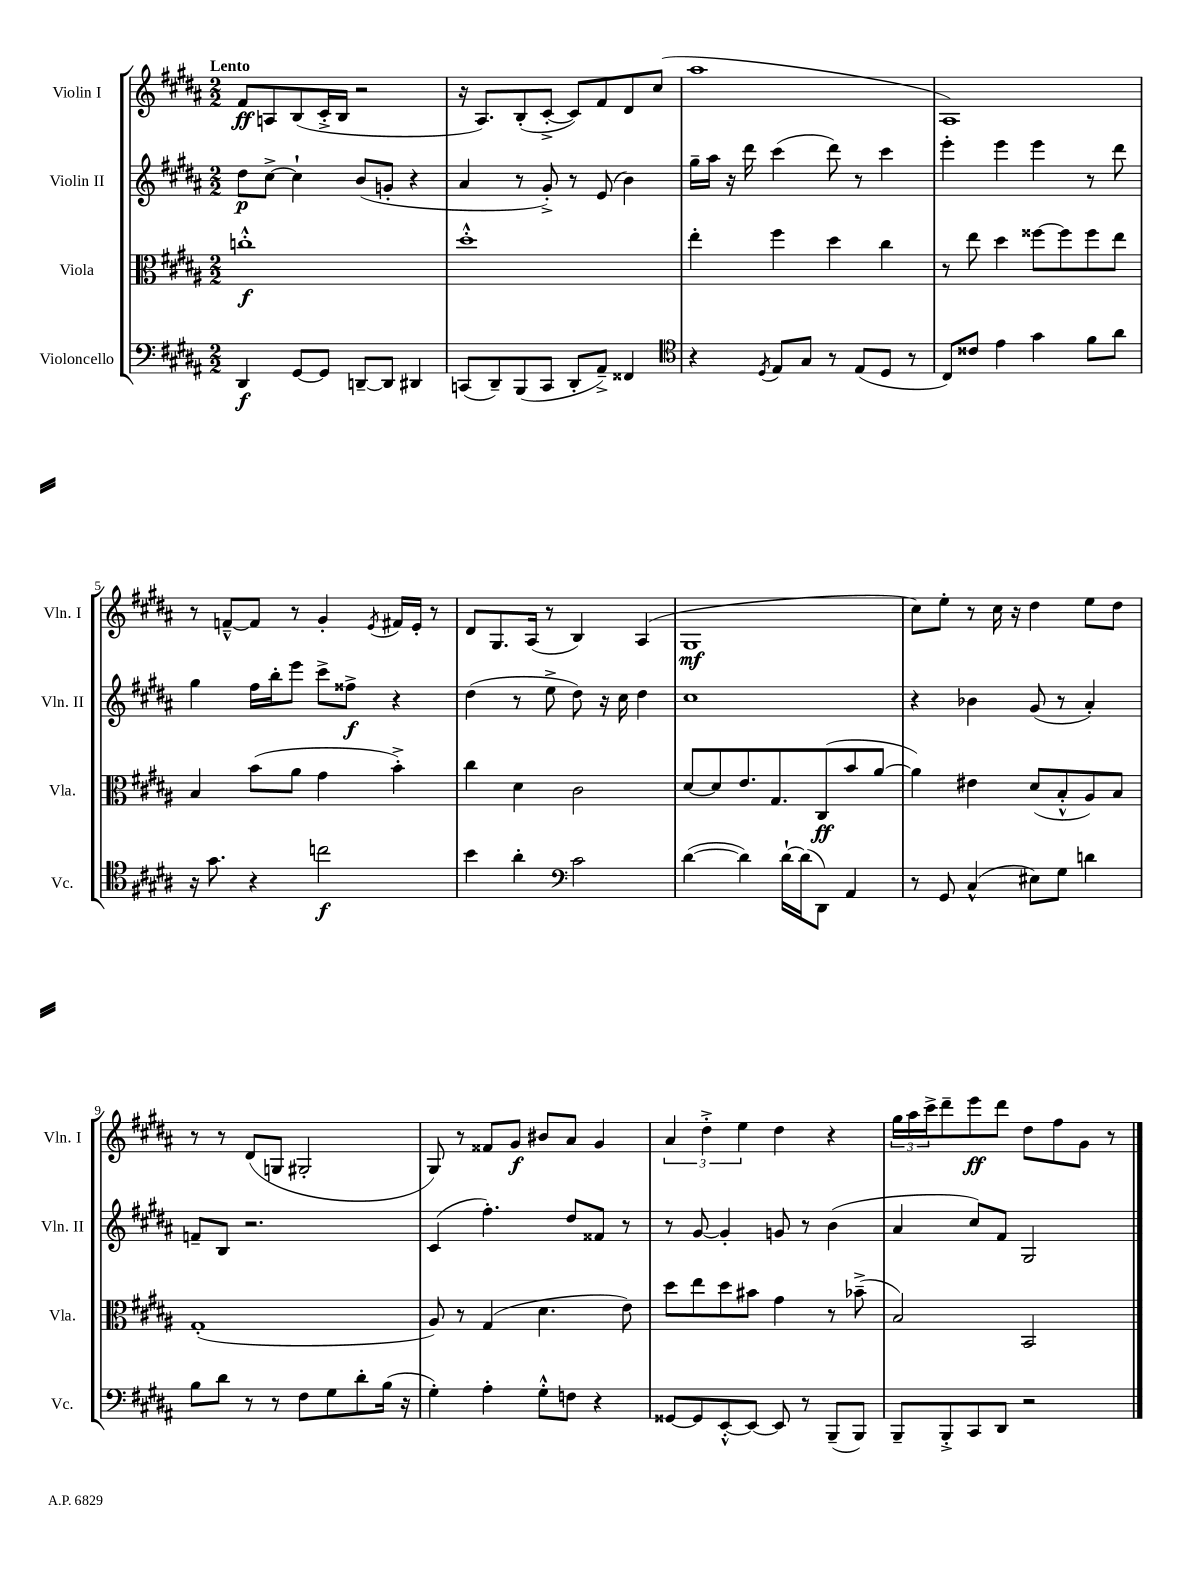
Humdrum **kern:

**kern	**kern	**kern	**kern
*staff4	*staff3	*staff2	*staff1
*clefF4	*clefC3	*clefG2	*clefG2
*k[f#c#g#d#a#]	*k[f#c#g#d#a#]	*k[f#c#g#d#a#]	*k[f#c#g#d#a#]
*M2/2	*M2/2	*M2/2	*M2/2
4DD#/	1cc'^^	8dd#\L	8f#/L
.	.	[8cc#^\J	8A/
[8GG#/L	.	4cc#`\]	(8B/
8GG#/]J	.	.	16c#'^/L
.	.	.	16B/JJ
[8DD~/L	.	(8b/L	2r
8DD/]J	.	8g'/J	.
4DD#/	.	4r	.
=	=	=	=
(8CC/L	1dd#'^^	4a#/	16r
.	.	.	8.A#/L)
8DD#~/)	.	.	.
(8BBB/	.	8r	(8B'/
8CC/J	.	8g#'^/)	[8c#'^/J
8DD#'/L	.	8r	8c#/]L)
8AA#~^/J)	.	(8e/	8f#/
4FF##/	.	4b\)	8d#/
.	.	.	(8cc#/J
=	=	=	=
*clefC4	*	*	*
4r	4ee'\	16gg#~\LL	1aa#
.	.	16aa#\JJ	.
.	.	16r	.
.	.	16ddd#\	.
8qD#/	.	.	.
8E/L	4ff#\	(4ccc#\	.
8G#/J	.	.	.
8r	4dd#\	8ddd#\)	.
(8E/L	.	8r	.
8D#/J	4cc#\	4ccc#\	.
8r	.	.	.
=	=	=	=
8C#/L)	8r	4eee'\	1A#)
8c##/J	8ee\	.	.
4e\	4dd#\	4eee\	.
4g#\	[8ff##\L	4eee\	.
.	8ff##\]	.	.
8f#\L	8ff##\	8r	.
8a#\J	8ee\J	8ddd#\	.
=	=	=	=
16r	4B/	4gg#\	8r
8.g#\	.	.	.
.	.	.	[8f~^^/L
4r	(8b\L	16ff#\LL	8f/]J
.	.	16bb'\J	.
.	8a#\J	8eee\J	8r
2cc\	4g#\	8ccc#^\L	4g#'/
.	.	8ff##^\J	.
.	.	.	8qe/
.	4b'^\)	4r	16f#/LL
.	.	.	16e'/JJ
.	.	.	8r
=	=	=	=
4b\	4cc#\	(4dd#\	8d#/L
.	.	.	8.G#/
4a#'\	4d#\	8r	.
.	.	.	(16A#/Jk
.	.	8ee^\	8r
*clefF4	*	*	*
2c#\	2c#\	8dd#\)	4B/)
.	.	16r	.
.	.	16cc#\	.
.	.	4dd#\	(4A#/
=	=	=	=
([4d#\	[8d#/L	1cc#	1G#
.	8d#/]	.	.
4d#\])	8.e/	.	.
.	8.G#/	.	.
[16d#`\LL	.	.	.
(16d#\]J	.	.	.
8DD#\J)	(8C#/	.	.
4AA#/	8b/	.	.
.	[8a#/J	.	.
=	=	=	=
8r	4a#\])	4r	8cc#\L)
8GG#/	.	.	8ee'\J
(4C#^^/	4e#\	4b-\	8r
.	.	.	16cc#\
.	.	.	16r
8E#\L)	(8d#/L	(8g#/	4dd#\
8G#\J	8B'^^/	8r	.
4d\	8A#/)	4a#'/)	8ee\L
.	8B/J	.	8dd#\J
=	=	=	=
8B\L	(1G#'	8f~/L	8r
8d#\J	.	8B/J	8r
8r	.	2.r	(8d#/L
8r	.	.	8G/J
8F#\L	.	.	2G#'/
8G#\	.	.	.
8d#'\	.	.	.
(16B\Jk	.	.	.
16r	.	.	.
=	=	=	=
4G#'\)	8A#/)	(4c#/	8G#/)
.	8r	.	8r
4A#'\	(4G#/	4.ff#'\)	8f##/L
.	.	.	8g#/J
8G#'^^\L	4.d#\	.	8b#/L
8F\J	.	8dd#/L	8a#/J
4r	.	8f##/J	4g#/
.	8e\)	8r	.
=	=	=	=
[8GG##/L	8dd#\L	8r	6a#/
8GG##/]	8ee\	[8g#/	.
.	.	.	6dd#'^\
[8EE'^^/	8dd#\	4g#'/]	.
.	.	.	6ee\
8EE/_J	8b#\J	.	.
8EE/]	4g#\	8g/	4dd#\
8r	.	8r	.
(8BBB~/L	8r	(4b\	4r
8BBB/J)	(8b-~^\	.	.
=	=	=	=
8BBB~/L	2B/)	4a#/	24gg#\LL
.	.	.	24aa#\
.	.	.	24ccc#^\J
8BBB'^/	.	.	8ddd#~\
8CC#/	.	8cc#/L)	8eee\
8DD#/J	.	8f#/J	8ddd#\J
2r	2BB/	2G#/	8dd#\L
.	.	.	8ff#\
.	.	.	8g#\J
.	.	.	8r
==	==	==	==
*-	*-	*-	*-
